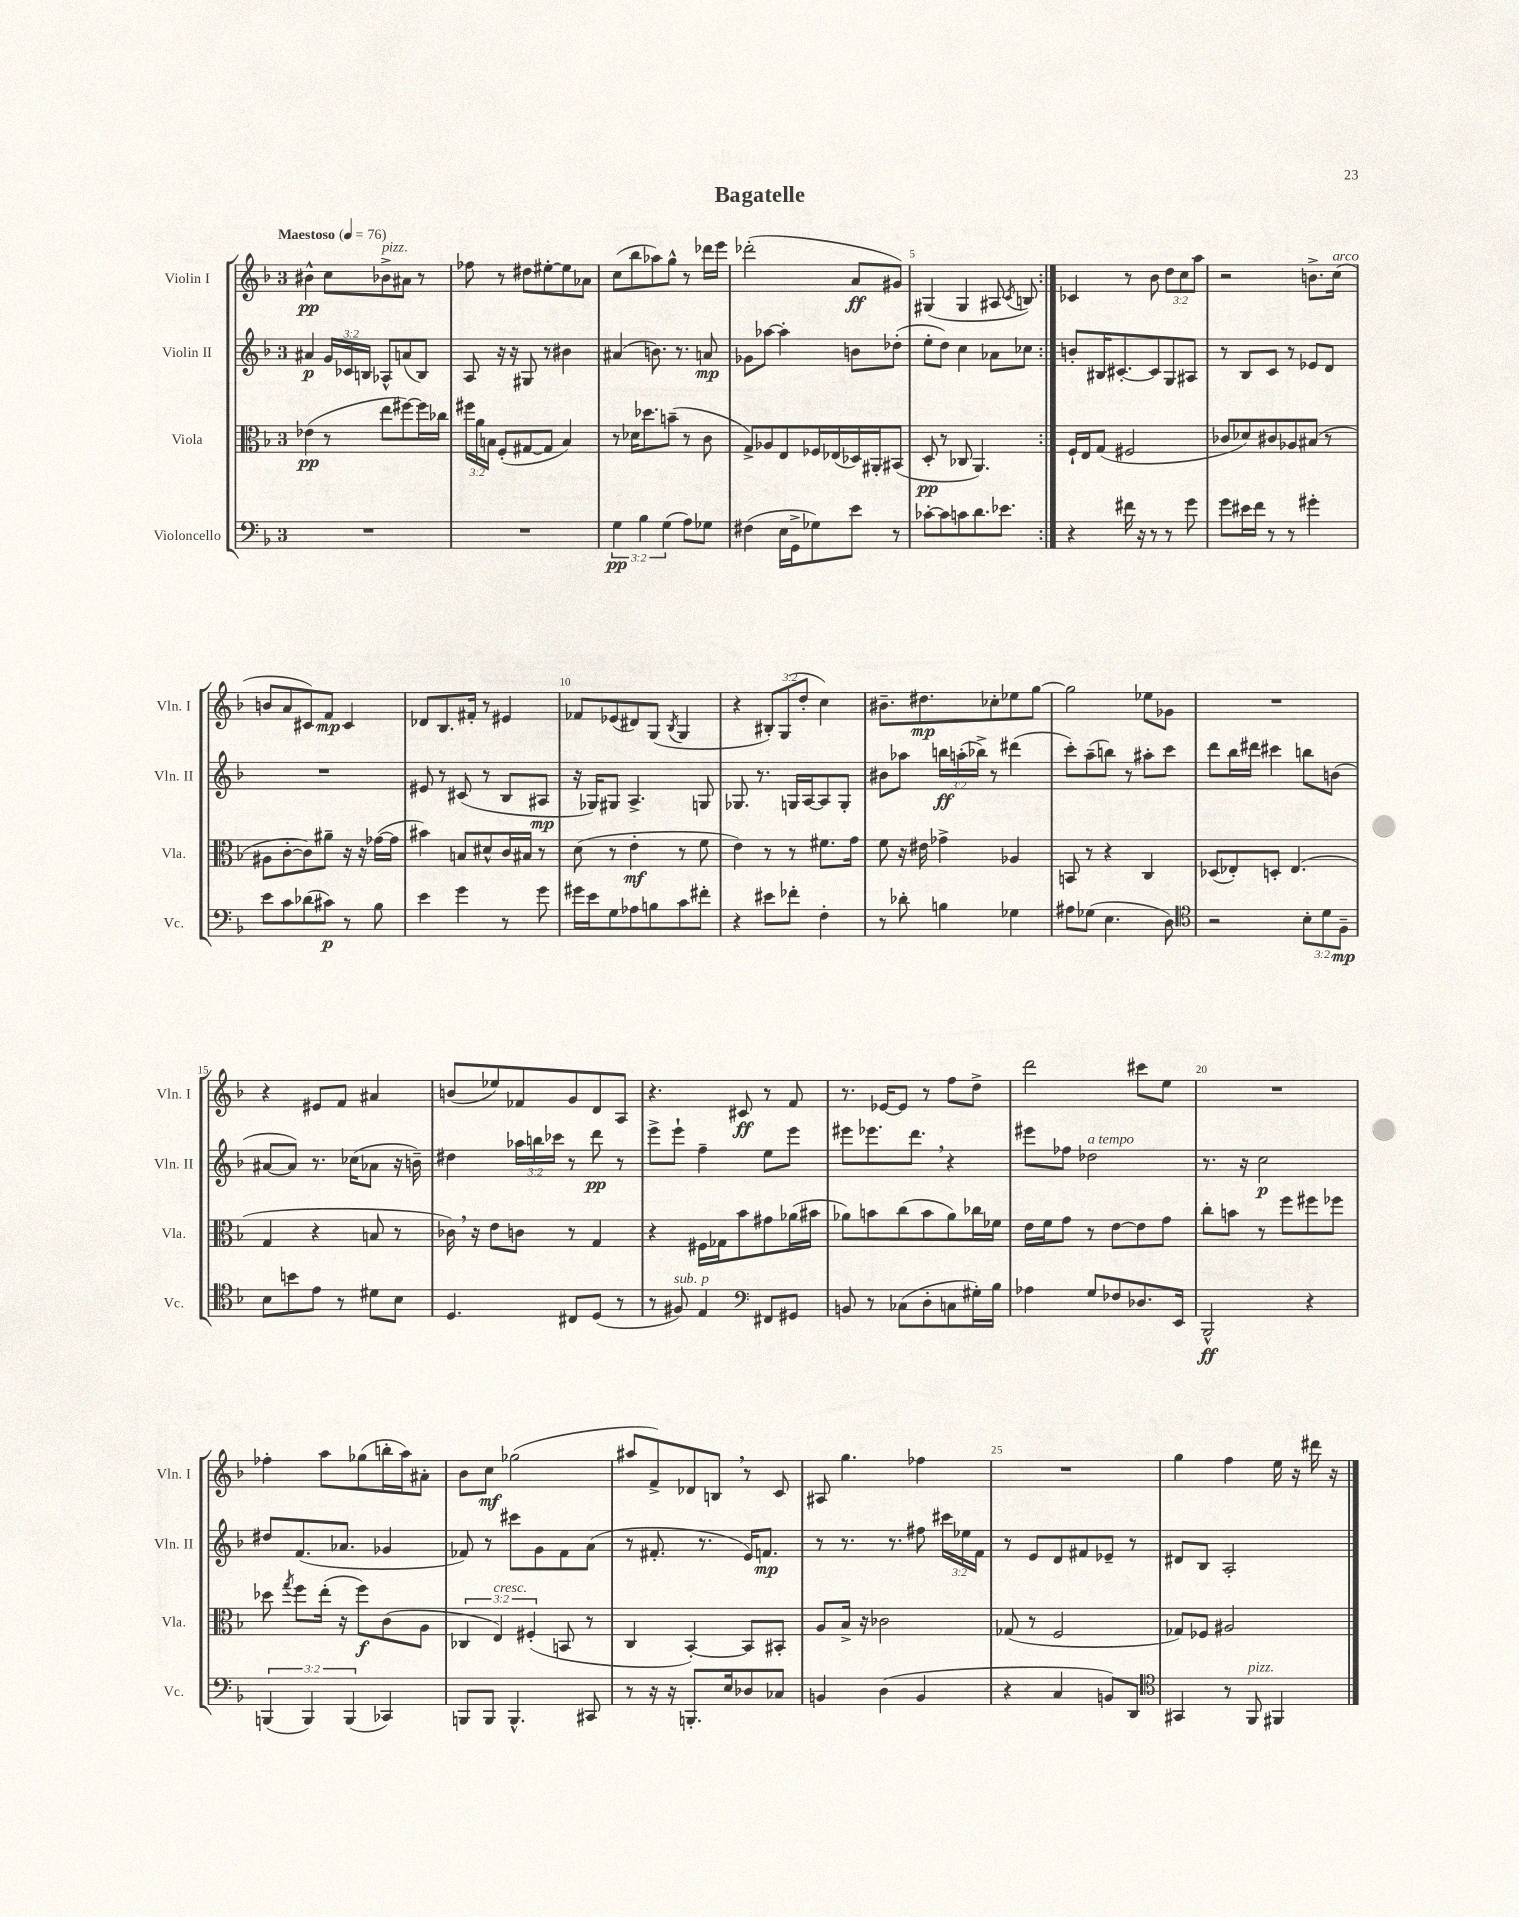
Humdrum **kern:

**kern	**kern	**kern	**kern
*staff4	*staff3	*staff2	*staff1
*clefF4	*clefC3	*clefG2	*clefG2
*k[b-]	*k[b-]	*k[b-]	*k[b-]
*M3/4	*M3/4	*M3/4	*M3/4
*MM76	*MM76	*MM76	*MM76
2.r	(4e-\	4a#/	4b#^^\
.	8r	24g/LL	8cc\L
.	.	24c-/	.
.	.	24B/JJ	.
.	8ee\L	8A-^^/L	8b-^\
.	[8ff#\)	(8a/	8a#\J
.	16ff#\]L	8B/J)	8r
.	16cc-\JJ	.	.
=	=	=	=
2.r	24ff#\LL	8A/	8ff-\
.	24a\	.	.
.	24B\JJ	.	.
.	(8F'/L	16r	8r
.	.	16r	.
.	[8G#/	8G#/	8dd#\L
.	8G#/]J	8r	[8ee#'\
.	4B/)	4b#\	8ee#\]
.	.	.	8a-\J
=	=	=	=
6G\	8r	(4a#/	(8cc\L
.	16d-\LK	.	8bb-\
6B-\	.	.	.
.	8.dd-\	.	.
.	.	8.b\)	8aa-\)
(6G\	.	.	.
.	(8b~\J	.	8gg^^\J
.	.	8.r	.
8A\L)	8r	.	8r
8G-\J	8c\	8a/	16ddd-\LL
.	.	.	16eee\JJ
=	=	=	=
(4F#\	8G^/L)	8g-\L	(2ddd-'\
.	8A-/	[8aa-\J	.
16E\LL	8E/	4aa-'\]	.
16GG^\J	.	.	.
8G-\)	16F-/L	.	.
.	(16E-/	.	.
8e\J	16D-/)	8b\L	8a/L
.	16AA#'/J	.	.
8r	(8BB#/J	(8dd-'\J	8g#/J)
=	=	=	=
[8c-'\L	8D'/	8ee'\L	(4G#/
8c-\]	8r	8dd\J)	.
8c\	8C-/	4cc\	4G#/
8.d\	4.AA/)	.	.
.	.	8a-\L	8A#/
8.e-\J	.	.	.
.	.	.	8qc/
.	.	8cc-\J	8B/)
=:|!	=:|!	=:|!	=:|!
4r	16F`/LL	8b'/L	4c-/
.	16E/J	.	.
.	(8G/J	16B#/K	.
.	.	[8.c#'/	.
16f#\	2F#/	.	8r
16r	.	.	.
8r	.	8c#/]	8b-\
8r	.	8G/	12dd\L
.	.	.	12cc\
8g\	.	8A#/J	.
.	.	.	12aa\J
=	=	=	=
8g\L	8c-/L	8r	2r
16e#\L	8d-/)	8B-/L	.
16f\JJ	.	.	.
8r	8c#/	8c/J	.
8r	8A-/	8r	.
4g#'\	(8B#/J	8e-/L	8.b^\L
.	8r	8d/J	.
.	.	.	(16cc\Jk
=	=	=	=
8e\L	8A#\L	2.r	8b/L
8c\	[8c'\	.	8a/
(8d-\	8c\])	.	8c#/)
8c#\J)	8a#~\J	.	8f/J
8r	16r	.	4c#/
.	16r	.	.
8B-\	([16g-\LL	.	.
.	16g-\]JJ	.	.
=	=	=	=
4e\	4b#\)	8e#/	8d-/L
.	.	8r	8.B-/
4g\	8B/L	(8c#/	.
.	.	.	16f#'/Jk
.	8d#^^/	8r	8r
8r	16c/L	8B-/L	4e#/
.	16B#/JJ	.	.
8g\	8r	8A#/J	.
=	=	=	=
16g#\LL	(8d\	16r	8f-/L
16e\J	.	16G-/LK)	.
8G\	8r	8G#/J	(8e-/
8A-\	4e'\	4.A^/	8d#/)
8B\	.	.	(8G/J
.	.	.	8qB-/
8c\	8r	.	4G/
8f#'\J	8f\	8G/	.
=	=	=	=
4r	4e\)	8.G-/	4r
.	.	8.r	.
8e#\L	8r	.	12B#'/L)
.	.	.	(12G/
8f-'\J	8r	16G/LL	.
.	.	.	12dd'/J
.	.	[16A/J	.
4F'\	8.f#\L	8A/]	4cc\)
.	.	8G'/J	.
.	16g\Jk	.	.
=	=	=	=
8r	8f\	8b#\L	8.b#~\L
8d-'\	16r	8aa-\J	.
.	16e#\	.	8.dd#\
4B\	4g-^\	24bb\LL	.
.	.	(24aa'\	.
.	.	24bb-^\JJ)	.
.	.	8r	8cc-'\
4G-\	4A-/	(4ddd#\	8ee-\
.	.	.	[8gg\J
=	=	=	=
8A#\L	8BB/	8ccc'\L)	2gg\]
(8G-\J	8r	(8aa~\	.
4.E\	4r	8bb\J)	.
.	.	8r	.
.	4C/	8aa#'\L	8ee-\L
8D\)	.	8ccc\J	8g-\J
=	=	=	=
*clefC4	*	*	*
2r	(8D-/L	8ddd\L	2.r
.	8E-'/)	16bb-\L	.
.	.	16ddd#\JJ	.
.	8D'/J	4ccc#\	.
.	(4.E-/	.	.
12B-'\L	.	8bb\L	.
12d\	.	.	.
.	.	(8b\J	.
12F~\J	.	.	.
=	=	=	=
8B-\L	4G/	[8a#/L	4r
8b\	.	8a#/]J)	.
8e\J	4r	8.r	8e#/L
8r	.	.	8f/J
.	.	(16cc-\LK	.
8d#\L	8B/	8a-\J	4a#/
8B-\J	8r	16r	.
.	.	16b~\)	.
=	=	=	=
4.D/	16c-\)	4dd#\	(8b/L
.	16r	.	.
.	8e\L	.	8ee-/)
.	8c\J	24aa-\LL	8f-/
.	.	24bb\	.
.	.	24ccc-\JJ	.
8C#/L	8r	8r	8g/
(8D/J	4G/	8ddd\	8d/
8r	.	8r	8A/J
=	=	=	=
8r	4r	8eee^\L	4.r
8F#/)	.	8eee`\J	.
4E/	16F#\LL	4ff~\	.
.	16G-\J	.	.
.	8b-\	.	8c#/
*clefF4	*	*	*
8FF#/L	8g#\	8ee\L	8r
8GG#/J	(16a-\L	8eee\J	8f/
.	16b#\JJ	.	.
=	=	=	=
8BB/	8a-\L)	8eee#\L	8.r
8r	8b\	8.eee-\	.
.	.	.	[16e-/LK
(8C-\L	(8cc\	.	8e-/]J
.	.	8.ddd\J	.
8D'\	8b\	.	8r
8C\	8a-\)	4r	8ff\L
16G#'\L)	16cc-\L	.	8dd^\J
16B-\JJ	16f-\JJ	.	.
=	=	=	=
4A-\	16e\LL	8eee#\L	2ddd\
.	16f\J	.	.
.	8g\J	8ff-\J	.
8G/L	8r	2dd-\	.
8F-/	[8e\L	.	.
8.D-/	8e\]	.	8ccc#\L
.	8g\J	.	8ee\J
16EE/Jk	.	.	.
=	=	=	=
2BBB-^^/	8cc'\L	8.r	2.r
.	8b\J	.	.
.	.	16r	.
.	8r	2cc\	.
.	8ff\L	.	.
4r	8ff#\	.	.
.	8ff-\J	.	.
=	=	=	=
(6BBB/	8dd-\	8dd#/L	4ff-'\
.	8qgg/	.	.
.	8ff\L	(8.f/	.
6BBB/)	.	.	.
.	(16ee'\Jk	.	8aa\L
.	16r	8.a-/J	.
(6BBB/	.	.	.
.	8ff\L)	.	(8gg-\
4CC-/)	(8c\	4g-/	16bb'\L
.	.	.	16aa\J)
.	8A\J	.	8a#'\J
=	=	=	=
8BBB/L	6C-/	8f-/)	8b-\L
8BBB/J	.	8r	8cc\J
.	6E/)	.	.
4.BBB^^/	.	8ccc#\L	(2gg-\
.	(6F#'/	.	.
.	.	8g\	.
.	8BB/	8f-\	.
8CC#/	8r	(8a\J	.
=	=	=	=
8r	4C/	8r	8aa#/L
16r	.	8.f#'/	8f^/)
16r	.	.	.
8.BBB'/L	[4BB-'/)	.	8d-/
.	.	8.r	.
.	.	.	8B/J
16E/k	.	.	.
8D-/	8BB-/]L	16e/LK)	8r
.	.	8.f/J	.
8C-/J	8BB#'/J	.	8c/
=	=	=	=
4BB/	8A/L	8r	8A#/
.	16B-^/Jk	8.r	4.gg\
.	16r	.	.
(4D\	2c-\	.	.
.	.	8.r	.
4BB/	.	8ff#\	4ff-\
.	.	24ccc#\LL	.
.	.	24ee-\	.
.	.	24f\JJ	.
=	=	=	=
4r	(8G-/	8r	2.r
.	8r	8e/L	.
4C/	2F/	8d/	.
.	.	8f#/	.
8BB/L)	.	8e-~/J	.
8DD/J	.	8r	.
=	=	=	=
*clefC4	*	*	*
4GG#/	8G-/L)	8d#/L	4gg\
.	8F-/J	8B-/J	.
8r	2A#/	2A'/	4ff\
8FF/	.	.	.
4FF#/	.	.	16ee\
.	.	.	16r
.	.	.	16ddd#\
.	.	.	16r
==	==	==	==
*-	*-	*-	*-
